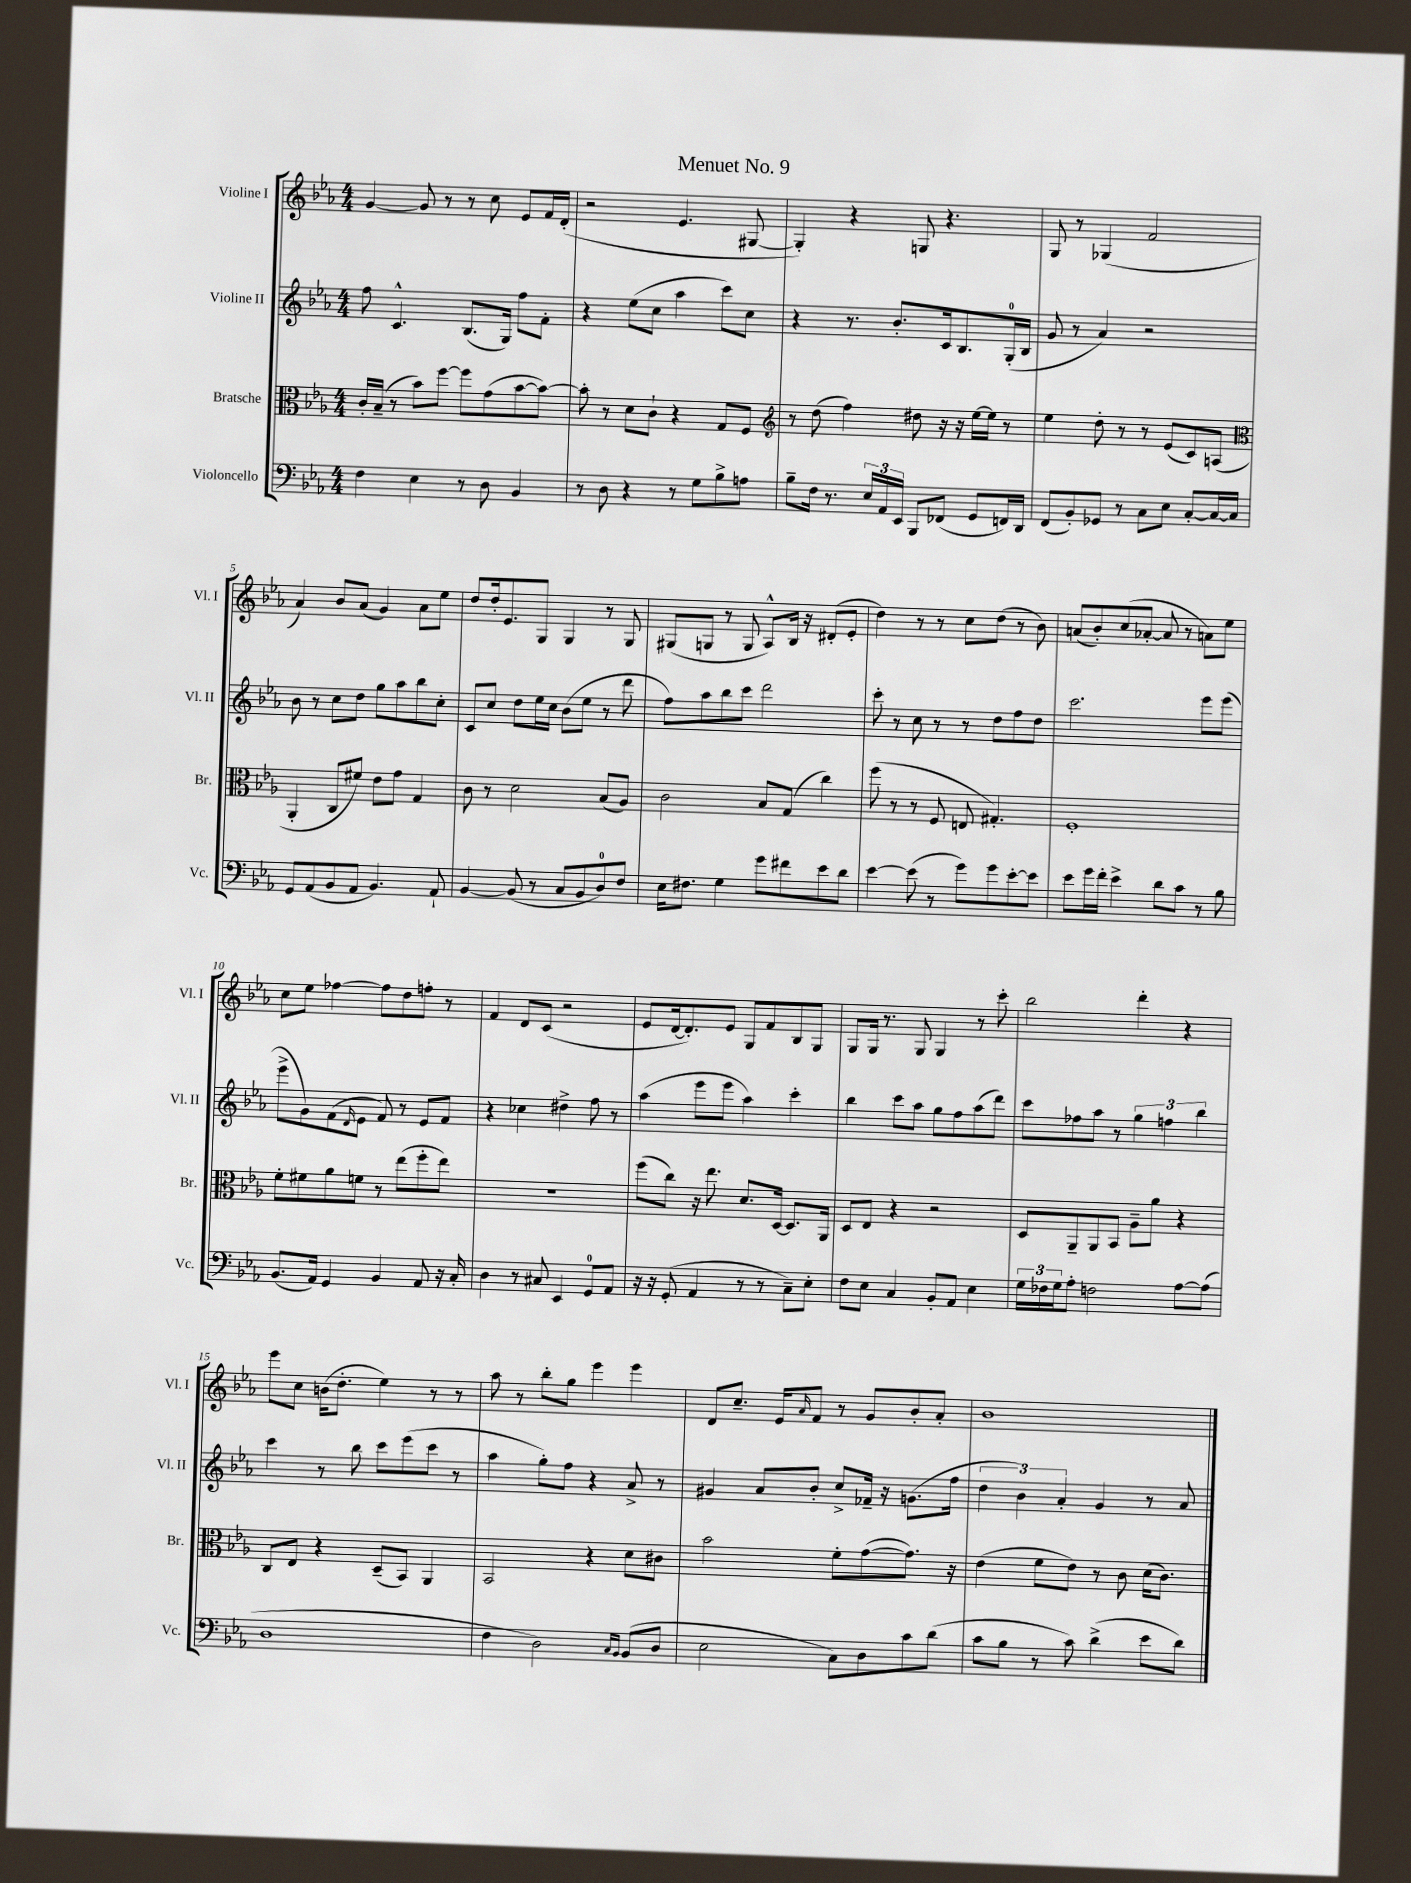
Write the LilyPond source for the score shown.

\header { title = "Menuet No. 9" }
<<
\new StaffGroup <<
\new Staff = "s0" \with { instrumentName = "Violine I" shortInstrumentName = "Vl. I" } {
    \clef treble \key ees \major \numericTimeSignature \time 4/4
    g'4~ g'8 r8 r8 c''8 ees'8 f'16 d'16-.( |
    r2 ees'4. gis8~ |
    gis4-.) r4 g8 r4. |
    g8 r8 ges4( f'2 |
    aes'4) bes'8 aes'8( g'4) aes'8 ees''8 |
    d''8 d''16-. ees'8. g8 g4 r8 g8 |
    gis8( g8 r8 g8 aes8-^) bes16 r16 dis'8-.( ees'8-. |
    d''4) r8 r8 c''8 d''8( r8 bes'8) |
    a'8( bes'8-.) c''8( aes'8~-. aes'8 r8 a'8) ees''8 |
    c''8 ees''8 fes''4~ fes''8 d''8 f''8-. r8 |
    f'4 d'8 c'8( r2 |
    ees'8 d'16~ d'8.-.) ees'8 g8 f'8 bes8 g8 |
    g8 g16 r8. g8 g4 r8 c'''8-. |
    bes''2 d'''4-. r4 |
    ees'''8 c''8 b'16( d''8.-. ees''4) r8 r8 |
    aes''8 r8 bes''8-. g''8 ees'''4 ees'''4 |
    d'8 c''8.-- ees'16 \grace { aes'16 } f'8 r8 g'8 bes'8-. aes'8-. |
    bes'1 \bar "|." |
}
\new Staff = "s1" \with { instrumentName = "Violine II" shortInstrumentName = "Vl. II" } {
    \clef treble \key ees \major \numericTimeSignature \time 4/4
    f''8 c'4.-^ bes8.( g16) f''8 f'8-. |
    r4 ees''8( c''8 aes''4 c'''8) c''8 |
    r4 r8. bes'8.-. c'16 bes8. g16-0-.( bes16 |
    g'8 r8 aes'4) r2 |
    bes'8 r8 c''8 d''8 g''8 aes''8 bes''8 c''8-. |
    c'8 c''8 d''8 ees''16 c''16 bes'8( ees''8 r8 d'''8 |
    f''8) aes''8 bes''8 c'''8 d'''2 |
    c'''8-. r8 c''8 r8 r8 d''8 f''8 d''8 |
    c'''2. ees'''8 ees'''8( |
    ees'''8-> g'8) f'8( \grace { d'16 } ees'8 f'8) r8 ees'8 f'8 |
    r4 ces''4 dis''4-> f''8 r8 |
    aes''4( ees'''8 ees'''8 aes''4) c'''4-. |
    bes''4 c'''8 aes''8 g''8 f''8 aes''8( d'''8) |
    c'''8 fes''8 aes''8 r8 \tuplet 3/2 { g''4 f''4 bes''4 } |
    c'''4 r8 bes''8 c'''8 ees'''8( c'''8 r8 |
    aes''4 g''8-.) f''8 r4 aes'8-> r8 |
    gis'4 aes'8 bes'8-. c''8-> fes'16-- r16 g'8.( f''16 |
    \tuplet 3/2 { d''4 bes'4) aes'4-. } g'4 r8 aes'8 \bar "|." |
}
\new Staff = "s2" \with { instrumentName = "Bratsche" shortInstrumentName = "Br." } {
    \clef alto \key ees \major \numericTimeSignature \time 4/4
    c'16-. bes16--( r8 bes'8) f''8~ f''8 g'8( bes'8~ bes'8~) |
    bes'8-. r8 d'8 c'8-! r4 g8 f8 |
    \clef treble r8 d''8( f''4) dis''8 r16 r16 ees''16~ ees''16 r8 |
    ees''4 d''8-. r8 r8 ees'8( c'8) a8( |
    \clef alto aes,4-. c8 fis'8) ees'8 g'8 g4 |
    c'8 r8 d'2 bes8( aes8) |
    c'2 bes8 g8( c''4) |
    f''8( r8 r8 f8 e8 gis4.-.) |
    f1-. |
    f'8-. fis'8 aes'8 f'8 r8 ees''8( f''8-. ees''8) |
    R1 |
    f''8( c''8) r16 ees''8. d'8. d16~ d8. aes,16 |
    d8 ees8 r4 r2 |
    d8 aes,8-- aes,8 bes,8 aes8-- aes'8 r4 |
    c8 ees8 r4 d8--( bes,8) aes,4 |
    bes,2 r4 d'8 cis'8 |
    bes'2 f'8-. g'8~( g'8.) r16 |
    ees'4( f'8 ees'8) r8 c'8 d'16( c'8.) \bar "|." |
}
\new Staff = "s3" \with { instrumentName = "Violoncello" shortInstrumentName = "Vc." } {
    \clef bass \key ees \major \numericTimeSignature \time 4/4
    f4 ees4 r8 d8 bes,4 |
    r8 d8 r4 r8 g8 bes8-> a8 |
    bes8-- f16 r8. \tuplet 3/2 { ees16 aes,16 ees,16 } bes,,8 fes,8( g,8 f,16) d,16 |
    f,8( bes,8-.) ges,8 r8 c8 ees8 c8~-. c16~ c16 |
    g,8 aes,8( bes,8 aes,8 bes,4.) aes,8-! |
    bes,4~ bes,8( r8 c8 bes,8 d8-0) f8 |
    ees16 fis8. g4 g'8 fis'8 ees'8 d'8 |
    ees'4~ ees'8( r8 g'8) g'8 ees'8~-. ees'8 |
    ees'8 g'16 f'16-. ees'4-> d'8 c'8 r8 bes8 |
    bes,8.( aes,16) g,4 bes,4 aes,8 r16 c16-. |
    d4 r8 cis8 ees,4 g,8-0 aes,8 |
    r16 r16 g,8-.( aes,4 r8 r8 c8--) ees8-. |
    f8 ees8 c4 bes,8-. aes,8 ees4 |
    \tuplet 3/2 { g16 fes16 g16 } aes8-. f2 aes8~ aes8( |
    d1 |
    f4 d2) \grace { c16 bes,16 } bes,8( d8 |
    ees2 c8) d8 c'8 d'8( |
    c'8 bes8 r8 c'8) d'4->( ees'8 d'8) \bar "|." |
}
>>
>>
